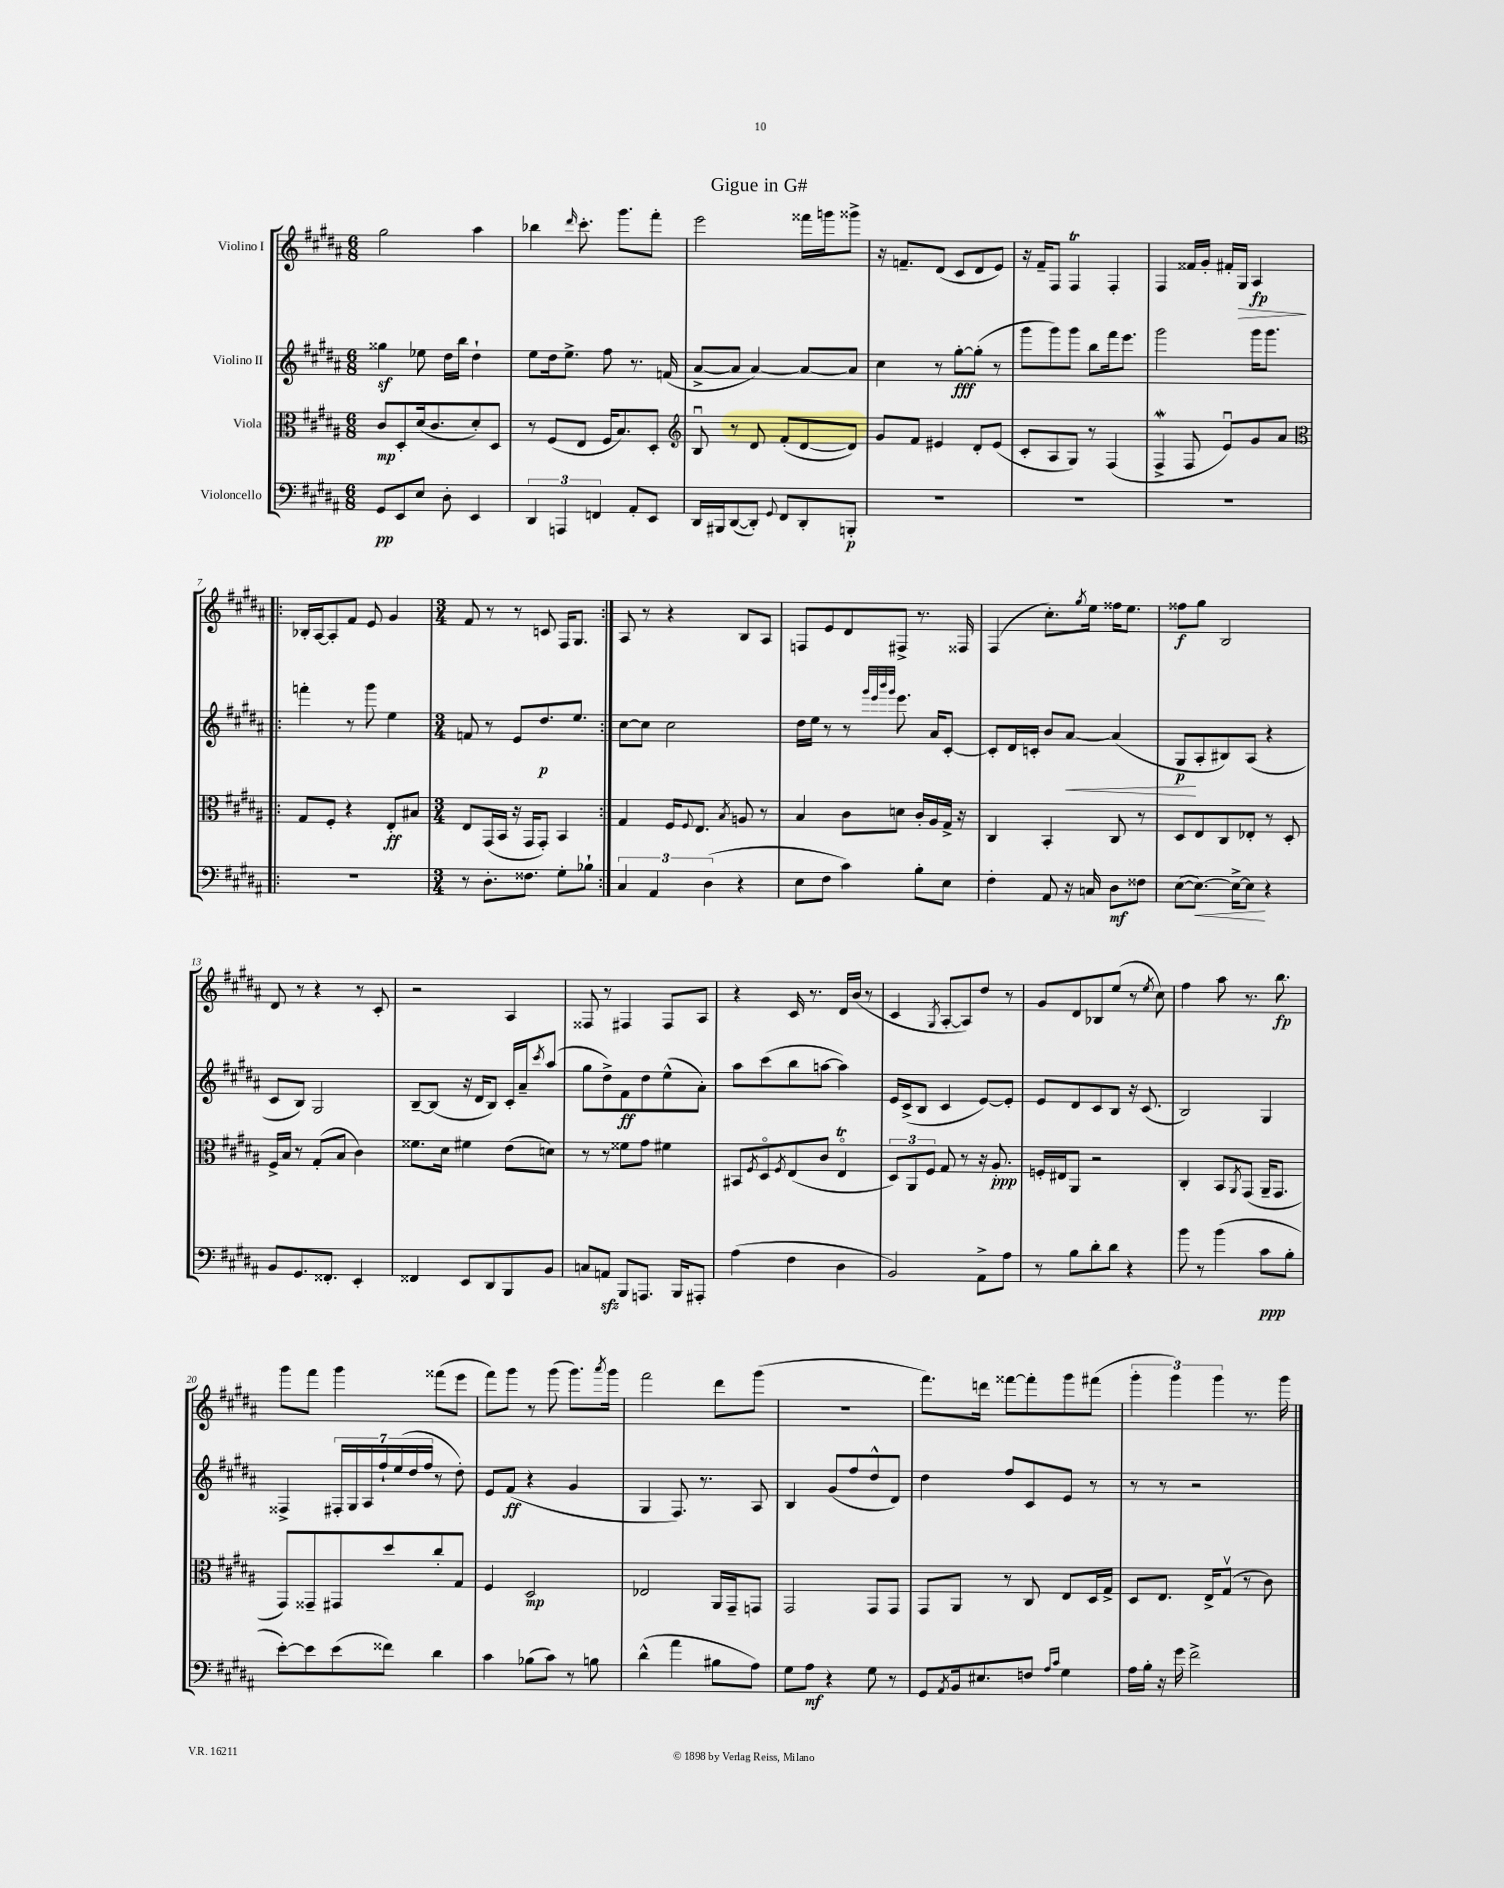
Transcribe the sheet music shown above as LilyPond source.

\header { title = "Gigue in G#" }
<<
\new StaffGroup <<
\new Staff = "s0" \with { instrumentName = "Violino I" } {
    \clef treble \key b \major \numericTimeSignature \time 6/8
    gis''2 ais''4 |
    bes''4 \grace { dis'''16 } cis'''8.-. gis'''8. fis'''8-. |
    e'''2 fisis'''16 g'''16 gisis'''8-> |
    r16 f'8.-- dis'8( cis'8 dis'8 e'8) |
    r16 fis'16-- fis8 fis4\trill fis4-. |
    fis4 fisis'16 gis'16-. fis'16-. gis16\> ais4\fp\! |
    \repeat volta 2 { bes16-. ais16~ ais8-. fis'8 e'8 gis'4 |
    \numericTimeSignature \time 3/4 fis'8 r8 r8 c'8 fis16 gis8. | }
    ais8 r8 r4 b8 ais8 |
    f8 e'8 dis'8 fis8-> r8. fisis16 |
    fis4( cis''8.-.) \acciaccatura { gis''8 } e''16 fisis''16 e''8. |
    fisis''8\f gis''8 b2 |
    dis'8 r8 r4 r8 cis'8-. |
    r2 ais4 |
    fisis8 r8 fis4 fis8 ais8 |
    r4 cis'16 r8. dis'16 b'16( r8 |
    cis'4 \acciaccatura { gis8 } ais8~-. ais8) dis''8 r8 |
    gis'8 dis'8 bes8 e''8( r8 \acciaccatura { e''8 } cis''8) |
    fis''4 ais''8 r8. b''8.\fp |
    gis'''8 fis'''8 gis'''4 fisis'''8( e'''8 |
    fis'''8) gis'''8 r8 gis'''8( gis'''8.) \acciaccatura { ais'''8 } gis'''16 |
    fis'''2 dis'''8 gis'''8( |
    R2. |
    fis'''8.) d'''16 fisis'''8~ fisis'''8-. gis'''8 fis'''8( |
    \tuplet 3/2 { gis'''4-. gis'''4) gis'''4 } r8. gis'''16 \bar "|." |
}
\new Staff = "s1" \with { instrumentName = "Violino II" } {
    \clef treble \key b \major \numericTimeSignature \time 6/8
    gisis''4\sf ees''8 dis''16 b''16 dis''4-! |
    e''8 dis''16 e''8.-> fis''8 r8. f'16( |
    ais'8~-> ais'8 ais'4~) ais'8~ ais'8 |
    cis''4 r8 gis''8~-.\fff gis''8-.( r8 |
    gis'''8 gis'''8) gis'''8 b''8 fis'''16 e'''8. |
    gis'''2 gis'''16 gis'''8. |
    \repeat volta 2 { f'''4-. r8 gis'''8 e''4 |
    \numericTimeSignature \time 3/4 f'8 r8 e'8 dis''8.\p e''8. | }
    cis''8~ cis''8 cis''2 |
    dis''16 e''16 r8 r8 \grace { gis'''32 e'''32 b'''32 gis'''32 } e'''8. ais'16 cis'8~-. |
    cis'8-. dis'16 c'16-. b'8 ais'8~\< ais'4( |
    gis8\p\! ais8-. bis8) ais8( r4 |
    cis'8 b8) gis2 |
    b8~-- b8( r16 dis'16 b8) cis'16-. ais'16-- \acciaccatura { cis'''8 } ais''8( |
    gis''8 dis''8->) fis'8\ff dis''8 e''8-^( ais'8-.) |
    ais''8 cis'''8( b''8 a''8~ a''4) |
    e'16 cis'16->( b8 cis'4 e'8~) e'8-. |
    e'8 dis'8 cis'8 b8 r16 cis'8.( |
    b2) gis4 |
    fisis4-> \tuplet 7/4 { fis16-. gis16 ais16 fis''16-! e''16( dis''16 fis''16 } r8 dis''8-.) |
    e'8 fis'8\ff( r4 gis'4 |
    gis4 fis8.) r8. ais8 |
    b4 gis'8( fis''8 dis''8-^ dis'8) |
    dis''4 fis''8 cis'8 e'8 r8 |
    r8 r8 r2 \bar "|." |
}
\new Staff = "s2" \with { instrumentName = "Viola" } {
    \clef alto \key b \major \numericTimeSignature \time 6/8
    cis'8\mp dis8-. dis'16( cis'8. dis'8-.) dis8 |
    r8 fis8( e8 fis16 b8.) dis8-. |
    \clef treble b8\downbow r8 dis'8 fis'8-.( dis'8~ dis'8) |
    gis'8 fis'8 eis'4 dis'8-. eis'8( |
    cis'8-. ais8 gis8) r8 fis4( |
    fis4->\mordent fis8 e'8\downbow) gis'8 ais'8 |
    \repeat volta 2 { \clef alto gis8 fis8-. r4 e8-.\ff bis8 |
    \numericTimeSignature \time 3/4 e8 gis,16( b,16 r16 gis,16 gis,8-.) b,4 | }
    gis4 fis16 \appoggiatura { fis8 } e8. \acciaccatura { b8 } a8 r8 |
    b4 cis'8 d'8 cis'16-. ais16 gis16-> r16 |
    cis4 b,4-. cis8 r8 |
    dis8 e8 cis8 ees8-. r8 dis8-. |
    fis16-> b16 r8 gis8-.( b8 cis'4) |
    fisis'8. dis'16 fis'4 e'8( d'8) |
    r8 r8 fisis'8 gis'8 fis'4 |
    bis,8 \acciaccatura { fis8 } dis8\flageolet \acciaccatura { fis8 } e8( cis'8 e4\flageolet\trill |
    \tuplet 3/2 { dis8) ais,8 fis8 } gis8 r8 r16 ais8.-.\ppp |
    f16-. eis16 ais,8 r2 |
    cis4-. b,8 \acciaccatura { ais,8 } gis,8( ais,16-- gis,8. |
    gis,8) gisis,8-- gis,8 dis''8 cis''8-. gis8 |
    fis4 dis2\mp |
    ees2 ais,16 gis,16-- g,8 |
    gis,2 gis,8 gis,8 |
    gis,8 ais,8 r8 cis8 e8 dis16 gis16-> |
    dis8 e8. e16-> gis8\upbow( r8 cis'8) \bar "|." |
}
\new Staff = "s3" \with { instrumentName = "Violoncello" } {
    \clef bass \key b \major \numericTimeSignature \time 6/8
    gis,8\pp e,8 e8 dis8-. e,4 |
    \tuplet 3/2 { dis,4 a,,4 f,4 } ais,8-. e,8 |
    dis,16 bis,,16 dis,8~( dis,8-.) \appoggiatura { gis,8 } fis,8 dis,8-. b,,8-.\p |
    R2. |
    R2. |
    R2. |
    \repeat volta 2 { R2. |
    \numericTimeSignature \time 3/4 r8 dis8.-. fisis8. gis8-. bes8-! | }
    \tuplet 3/2 { cis4 ais,4 dis4( } r4 |
    e8 fis8 cis'4) b8-. e8 |
    fis4-. ais,8 r16 c16 dis8\mf fisis8 |
    e8~( e8.~\<) e16~-> e8\! r4 |
    b,8 gis,8. fisis,8.-. e,4-. |
    fisis,4 e,8 dis,8 b,,8 b,8 |
    c8 a,8\sfz b,,8 a,,8. b,,16 ais,,8-. |
    ais4( fis4 dis4 |
    b,2) ais,8-> ais8 |
    r8 b8 dis'8-. dis'8 r4 |
    b'8 r8 b'4( cis'8\ppp b8-. |
    e'8~-.) e'8 e'8( fisis'8) dis'4 |
    cis'4 bes8( cis'8) r8 b8 |
    dis'4-^( ais'4 bis8 ais8) |
    gis8 ais8\mf r4 gis8 r8 |
    gis,8 \acciaccatura { ais,8 } b,16 eis8. f8 \grace { ais16 cis'16 } gis4 |
    ais16 b16-. r16 gis'16 fis'2-> \bar "|." |
}
>>
>>
